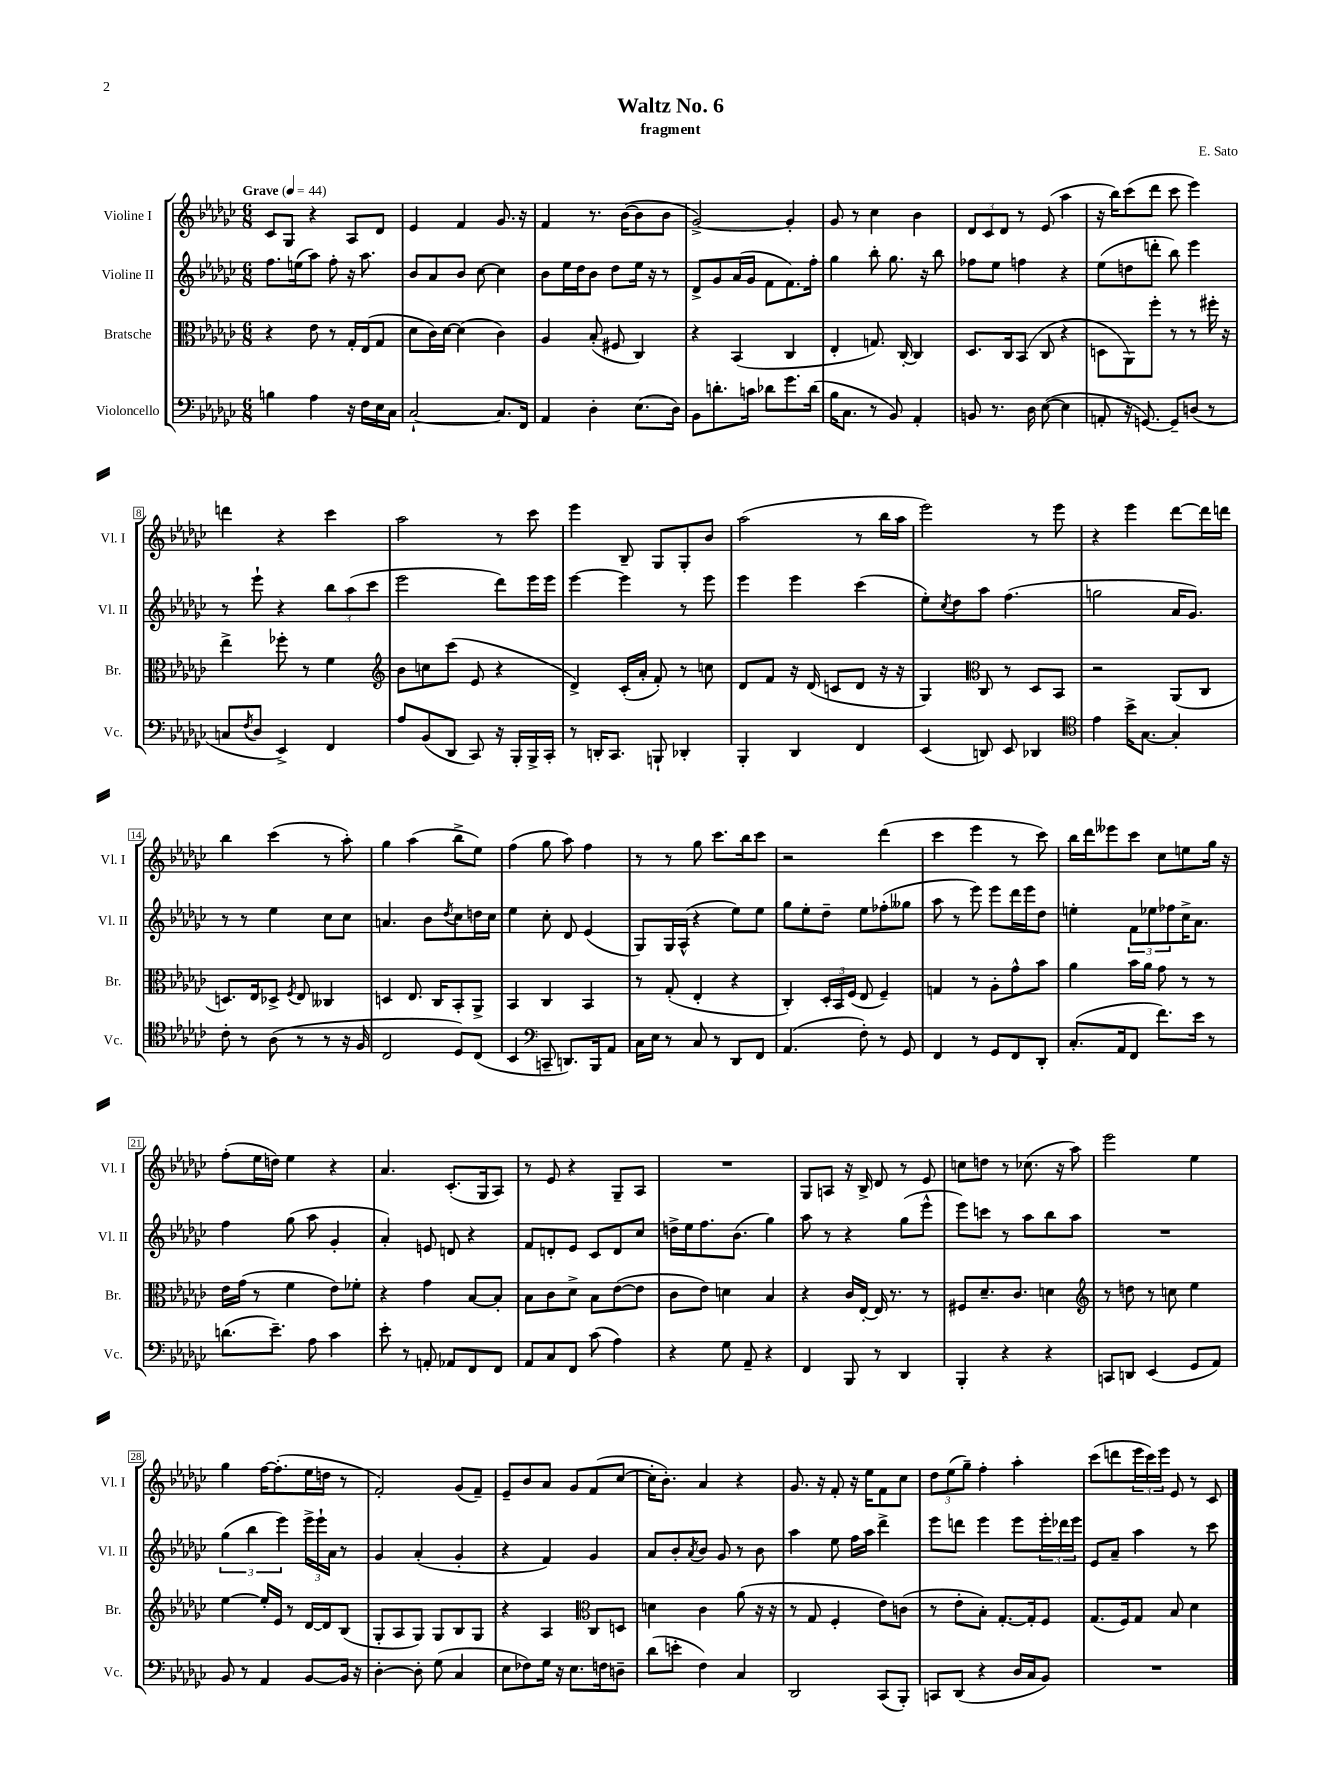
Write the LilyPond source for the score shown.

\header { title = "Waltz No. 6" composer = "E. Sato" subtitle = "fragment" }
<<
\new StaffGroup <<
\new Staff = "s0" \with { instrumentName = "Violine I" shortInstrumentName = "Vl. I" } {
    \clef treble \key ges \major \numericTimeSignature \time 6/8 \tempo "Grave" 4 = 44
    ces'8 ges8 r4 aes8 des'8 |
    ees'4 f'4 ges'8. r16 |
    f'4 r8. bes'16~( bes'8 bes'8 |
    ges'2~->) ges'4-. |
    ges'8 r8 ces''4 bes'4 |
    \tuplet 3/2 { des'8 ces'8 des'8 } r8 ees'8( aes''4 |
    r16 bes''16) ces'''8( des'''8 ces'''8 ees'''4) |
    d'''4 r4 ces'''4 |
    aes''2 r8 ces'''8 |
    ees'''4 bes8-- ges8 ges8-. bes'8 |
    aes''2( r8 bes''16 aes''16 |
    ees'''2) r8 ees'''8 |
    r4 ees'''4 des'''8~ des'''16 d'''16 |
    bes''4 ces'''4( r8 aes''8-.) |
    ges''4 aes''4( bes''8-> ees''8) |
    f''4( ges''8 aes''8) f''4 |
    r8 r8 ges''8 ces'''8. bes''16 ces'''8 |
    r2 des'''4( |
    ces'''4 ees'''4 r8 ces'''8) |
    bes''16 des'''16 eeses'''8 ces'''8 ces''8 e''8 ges''16 r16 |
    f''8-.( ees''16 d''16) ees''4 r4 |
    aes'4. ces'8.-.( ges16 aes8) |
    r8 ees'8 r4 ges8-- aes8 |
    R2. |
    ges8 a8 r16 bes16-> des'8 r8 ees'8 |
    c''8 d''8 r8 ces''8.( r16 aes''8) |
    ees'''2 ees''4 |
    ges''4 f''16~ f''8.-.( ees''16 d''16 r8 |
    f'2-.) ges'8( f'8--) |
    ees'8-- bes'8 aes'8 ges'8 f'8( ces''8~ |
    ces''16-. bes'8.-.) aes'4 r4 |
    ges'8. r16 f'8-. r16 ees''16 f'8 ces''8 |
    \tuplet 3/2 { des''8 ees''8( ges''8--) } f''4-. aes''4-. |
    ces'''8( d'''8 \tuplet 3/2 { ees'''16 ces'''16) ees'''16 } ees'8 r8 ces'8 \bar "|." |
}
\new Staff = "s1" \with { instrumentName = "Violine II" shortInstrumentName = "Vl. II" } {
    \clef treble \key ges \major \numericTimeSignature \time 6/8
    f''8. e''16( aes''8) f''8-. r16 aes''8. |
    bes'8 aes'8 bes'8 ces''8~ ces''4 |
    bes'8 ees''16 des''16 bes'8 des''8 ees''16 r16 r8 |
    des'8-> ges'8 aes'16( ges'16 f'8 f'8.) f''16-. |
    ges''4 bes''8-. ges''8. r16 bes''8 |
    fes''8 ees''8 f''4 r4 |
    ees''8( d''8 d'''8-. bes''8) ees'''4 |
    r8 ees'''8-! r4 \tuplet 3/2 { bes''8 aes''8( ces'''8 } |
    ees'''2 des'''8) ees'''16 ees'''16 |
    ees'''4~ ees'''4 r8 ees'''8 |
    ees'''4 ees'''4 ces'''4( |
    ees''8-.) \acciaccatura { ces''8 } des''8 aes''8 f''4.( |
    g''2 aes'16 ges'8.) |
    r8 r8 ees''4 ces''8 ces''8 |
    a'4. bes'8 \acciaccatura { des''8 } ces''8 d''16 ces''16 |
    ees''4 ces''8-. des'8 ees'4( |
    ges8) ges16 aes16-^( r4 ees''8) ees''8 |
    ges''8 ees''8-. des''8-- ees''8 fes''8-.( geses''8 |
    aes''8 r8 ees'''8) ees'''8 des'''16 ees'''16 des''8 |
    e''4-. \tuplet 3/2 { f'8 ees''8 fes''8 } ces''16-> aes'8. |
    f''4 ges''8( aes''8 ges'4-. |
    aes'4-.) e'8 d'8 r4 |
    f'8 d'8-. ees'8 ces'8 d'8 ces''8 |
    d''16-> ees''16 f''8. bes'8.( ges''4) |
    aes''8 r8 r4 ges''8( ees'''8-^ |
    ees'''8) c'''8 r8 aes''8 bes''8 aes''8 |
    R2. |
    \tuplet 3/2 { ges''4( bes''4 ees'''4) } \tuplet 3/2 { ees'''16-> ees'''16-! aes'16 } r8 |
    ges'4 aes'4-.( ges'4-. |
    r4 f'4) ges'4 |
    aes'8 bes'8-. \acciaccatura { aes'8 } bes'8 ges'8 r8 bes'8 |
    aes''4 ees''8 f''16 aes''16 des'''4-> |
    ees'''8 d'''8 ees'''4 ees'''8 \tuplet 3/2 { ees'''16-. des'''16 ees'''16 } |
    ees'8 aes'8-- aes''4 r8 ces'''8 \bar "|." |
}
\new Staff = "s2" \with { instrumentName = "Bratsche" shortInstrumentName = "Br." } {
    \clef alto \key ges \major \numericTimeSignature \time 6/8
    r4 ees'8 r8 ges16-. ees16( ges8 |
    des'8 ces'16) des'16~ des'4( ces'4) |
    aes4 bes8-.( fis8 ces4) |
    r4 bes,4( ces4 |
    ees4-. g8.) ces16~-. ces4 |
    des8. ces16 bes,8( ces8 r4 |
    d8 aes,8) f''8-. r8 r8 fis''16-. r16 |
    ees''4-> fes''8-. r8 f'4 |
    \clef treble bes'8 c''8 ces'''8( ees'8 r4 |
    des'4->) ces'16-.( aes'16-. f'8-.) r8 c''8 |
    des'8 f'8 r16 des'16( c'8 des'8 r16 r16 |
    ges4) \clef alto ces8 r8 des8 bes,8 |
    r2 aes,8( ces8 |
    d8.) ees16 des8-> \acciaccatura { f8 } ees8 ceses4 |
    d4 ees8. ces16 bes,8-. aes,8-> |
    bes,4 ces4 bes,4 |
    r8 ges8-.( ees4-. r4 |
    ces4-.) \tuplet 3/2 { des16-. bes,16 f16( } ees8 f4--) |
    g4 r8 aes8-. ges'8-^ bes'8 |
    aes'4 bes'16 aes'16 ges'8 r8 r8 |
    ees'16 ges'16( r8 f'4 ees'8) fes'8-. |
    r4 ges'4 bes8~ bes8-. |
    bes8 ces'8 des'8-> bes8 ees'8~( ees'8 |
    ces'8 ees'8) d'4 bes4 |
    r4 ces'16 ees16~-. ees16 r8. r8 |
    fis8 des'8.-- ces'8. d'4 |
    \clef treble r8 d''8 r8 c''8 ees''4 |
    ees''4~ ees''16-. ees'16 r8 des'16~ des'16 bes8( |
    ges8-. aes8 ges8) ges8 bes8 ges8 |
    r4 aes4 \clef alto ces8 d8 |
    d'4 ces'4 aes'8( r16 r16 |
    r8 ges8 f4-. ees'8) c'8( |
    r8 ees'8-. bes8-.) ges8.~-. ges16-. f8 |
    ges8.( f16) ges8 bes8 des'4 \bar "|." |
}
\new Staff = "s3" \with { instrumentName = "Violoncello" shortInstrumentName = "Vc." } {
    \clef bass \key ges \major \numericTimeSignature \time 6/8
    b4 aes4 r16 f16 ees16 ces16 |
    ces2~-! ces8. f,16 |
    aes,4 des4-. ees8.( des16) |
    bes,8 d'8.-. c'16 des'8 ges'8. des'16( |
    bes16 ces8. r8 bes,8) aes,4-. |
    b,8 r8. des16 ees8~( ees4 |
    a,8-. r16 g,8.~) g,8-- d8( r8 |
    c8 \acciaccatura { f8 } des8 ees,4->) f,4 |
    aes8 bes,8( des,8 ces,8) r16 bes,,16-. bes,,16-> ces,16-. |
    r8 d,16-. ces,8. b,,8-! des,4-. |
    bes,,4-. des,4 f,4 |
    ees,4( d,8) ees,8 des,4 |
    \clef tenor ees'4 bes'16-> ges8.~ ges4-. |
    ces'8-. r8 aes8( r8 r8 r16 f16 |
    ces2 des8) ces8( |
    bes,4 \clef bass c,8-- d,8.) bes,,16 aes,8 |
    ces16 ees16 r8 ces8 r8 des,8 f,8 |
    aes,4.( f8-.) r8 ges,8 |
    f,4 r8 ges,8 f,8 des,8-. |
    ces8.-.( aes,16 f,8 f'8.) ees'16 r8 |
    d'8.( ees'8.--) aes8 ces'4 |
    ees'8-. r8 a,8-. aes,8 f,8 f,8 |
    aes,8 ces8 f,8 ces'8( aes4) |
    r4 ges8 aes,8-- r4 |
    f,4 bes,,8 r8 des,4 |
    bes,,4-. r4 r4 |
    c,8 d,8 ees,4( ges,8 aes,8) |
    bes,8 r8 aes,4 bes,8~ bes,16 r16 |
    des4~-. des8-. ges8( ces4 |
    ees8 fes8) ges16 r16 ees8. f16 d8-- |
    des'8( e'8-. f4) ces4 |
    des,2 ces,8( bes,,8-.) |
    c,8 des,8( r4 des16 ces16 bes,8) |
    R2. \bar "|." |
}
>>
>>
\layout { \context { \Score \override BarNumber.stencil = #(make-stencil-boxer 0.1 0.3 ly:text-interface::print) } }
